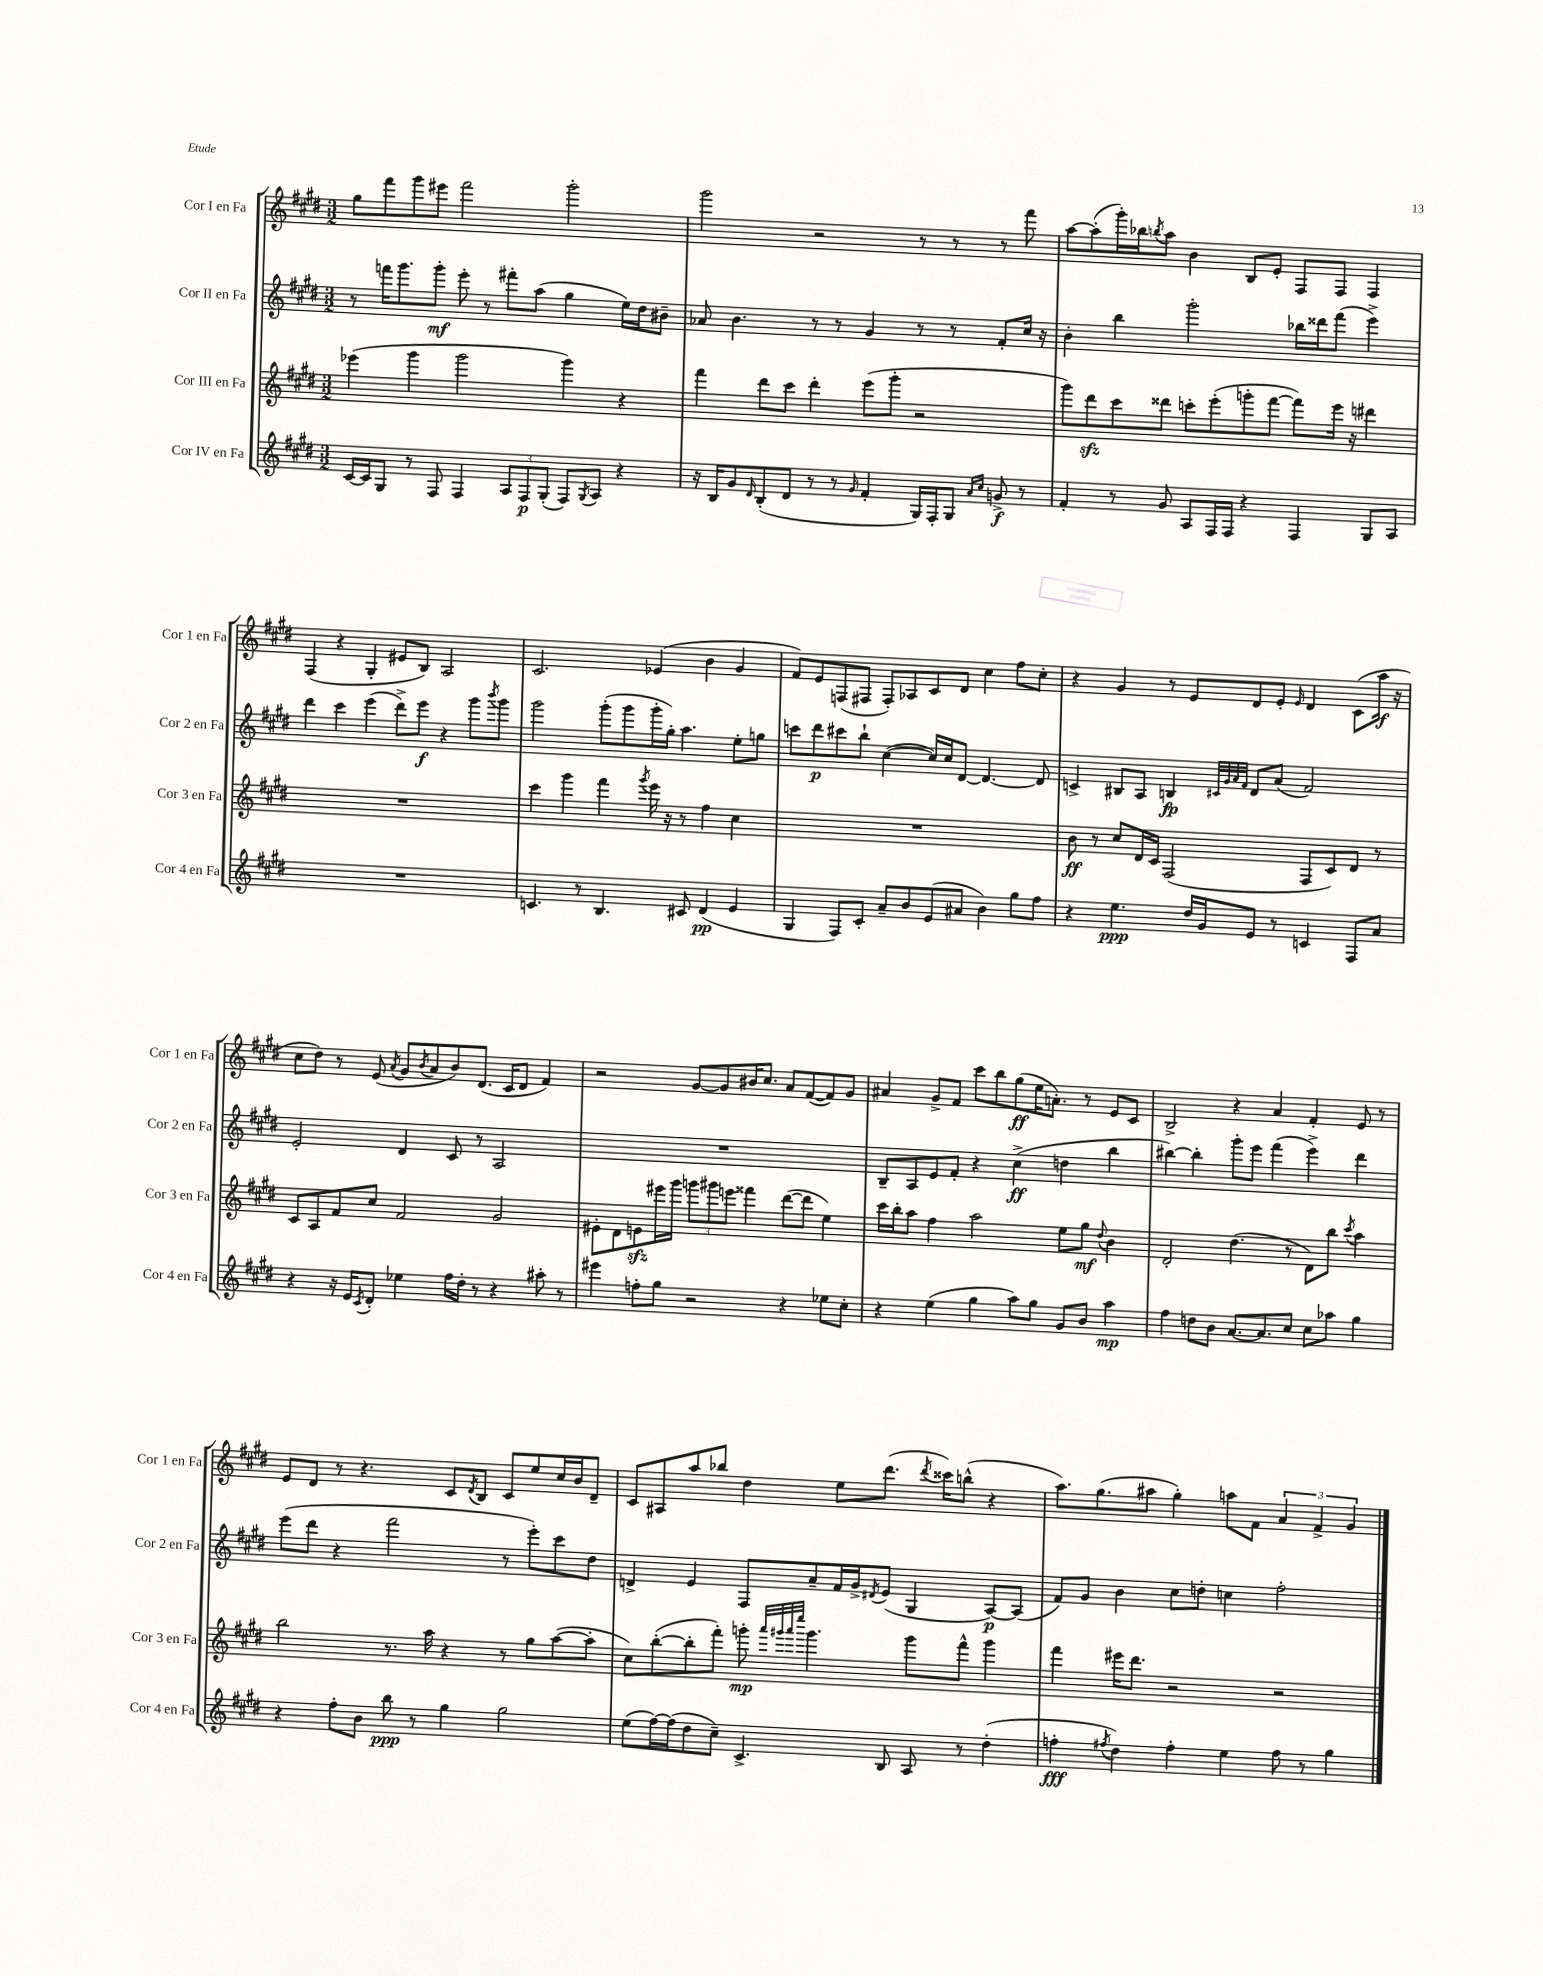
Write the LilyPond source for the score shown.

<<
\new StaffGroup <<
\new Staff = "s0" \with { instrumentName = "Cor I en Fa" shortInstrumentName = "Cor 1 en Fa" } {
    \clef treble \key e \major \numericTimeSignature \time 3/2
    gis''8 fis'''8 gis'''8 eis'''8 fis'''2 gis'''2-. |
    gis'''2 r2 r8 r8 r8 fis'''8 |
    a''8~ a''8-.( gis'''16-.) bes''16 \acciaccatura { b''8 } a''8 b'4 b8 e'8-. fis8 fis8 fis4 |
    fis4( r4 gis4-. eis'8 b8) a2 |
    cis'2. ees'4( b'4 gis'4 |
    fis'8) e'8 f8( fis8 fis8-.) aes8 cis'8 dis'8 cis''4 fis''8 cis''8-. |
    r4 gis'4 r8 e'8 dis'8 e'8-. \grace { e'16 } dis'4 cis'8( a''16\f r16 |
    cis''8 dis''8) r8 e'8( \acciaccatura { a'8 } gis'8 \acciaccatura { b'8 } a'8 b'8) dis'8.( cis'16 dis'8 fis'4) |
    r2 gis'8~ gis'8 bis'16 cis''8. a'8 fis'8~( fis'8) gis'8 |
    ais'4 gis'8-> fis'8 cis'''8 b''8 gis''8\ff( e''16 a'8.-.) r8 e'8 cis'8 |
    b2-> r4 a'4 fis'4-. e'8 r8 |
    e'8 dis'8 r8 r4. cis'8 \acciaccatura { dis'8 } b8 cis'8 e''8 cis''16 b'16 dis'8-- |
    cis'8 ais8 a''8 bes''8 dis''4 e''8 dis'''8.( \acciaccatura { dis'''8 } cisis'''16) b''8-^( r4 |
    a''8.) gis''8.( ais''8 gis''4-.) a''8 fis'8 \tuplet 3/2 { a'4 fis'4-> gis'4 } \bar "|." |
}
\new Staff = "s1" \with { instrumentName = "Cor II en Fa" shortInstrumentName = "Cor 2 en Fa" } {
    \clef treble \key e \major \numericTimeSignature \time 3/2
    r8 f'''16 gis'''8. gis'''8-.\mf e'''8-. r8 fis'''8-. a''8( gis''4 e''16) dis''16 bis'8-- |
    aes'8 b'4. r8 r8 gis'4 r8 r8 fis'8-. cis''16 r16 |
    b'4-. b''4 gis'''2-. bes''16 disis'''16 fis'''8( e'''4->) |
    dis'''4 cis'''4 e'''4( dis'''8->) e'''8\f r4 gis'''8 \acciaccatura { b'''8 } gis'''8 |
    gis'''2 gis'''8-.( gis'''8 gis'''16-. gis''16-.) a''4. e''8-. g''8 |
    c'''8 dis'''8\p cis'''8 b''8-! cis''4~( cis''16) cis''16 dis'8~ dis'4.~ dis'8 |
    c'4-> bis8 a8 b4\fp \grace { cis'32 gis'32 a'32 fis'32 } dis'8 a'8( fis'2) |
    e'2-. dis'4 cis'8 r8 a2 |
    R1. |
    b8-- a8 e'8 fis'8-. r4 cis''4->\ff( d''4 b''4 |
    bis''4~) bis''4-. gis'''8-. e'''8 fis'''4( e'''4->) dis'''4 |
    e'''8( dis'''8 r4 fis'''2 r8 e'''8-.) cis'''8 dis''8 |
    d'4-> e'4 fis8 a'8-- fis'16 gis'16-> \acciaccatura { dis'8 } e'8( gis4 a8~\p) a8( |
    fis'8) gis'8 b'4 cis''8 d''8-. c''4 fis''2-. \bar "|." |
}
\new Staff = "s2" \with { instrumentName = "Cor III en Fa" shortInstrumentName = "Cor 3 en Fa" } {
    \clef treble \key e \major \numericTimeSignature \time 3/2
    ees'''4( gis'''4 gis'''2 gis'''4) r4 |
    fis'''4 dis'''8 cis'''8 dis'''4-. e'''8( gis'''8-. r2 |
    gis'''8) dis'''8\sfz cis'''8 disis'''8 c'''8-. e'''8-.( g'''8-. fis'''8~ fis'''8) e'''16 r16 dis'''4 |
    R1. |
    cis'''4 gis'''4 fis'''4 \acciaccatura { gis'''8 } e'''16 r16 r8 fis''4 cis''4 |
    R1. |
    b'8\ff r8 cis''8 dis'16 cis'16 fis2( fis8 cis'8) dis'8 r8 |
    cis'8 a8 fis'8 cis''8 fis'2 gis'2 |
    eis'8-. dis'8 e'8\sfz eis'''16 gis'''16 \tuplet 3/2 { g'''8 gis'''8 e'''8 } fisis'''4 dis'''8~( dis'''8 e''4) |
    cis'''16 b''16-. a''8 fis''4 a''2 e''8 gis''8\mf \appoggiatura { dis''8 } b'4 |
    dis'2-. dis''4.( r8 dis'8) b''8 \acciaccatura { cis'''8 } a''4 |
    b''2 r8. a''16 r4 r8 gis''8 a''8~( a''8-. |
    cis''8) b''8~-.( b''8-. fis'''8-.) g'''8-.\mp \grace { a'''32 gis'''32 a'''32 e''''32 } gis'''4. gis'''8 fis'''8-^ gis'''4 |
    fis'''4 eis'''16 dis'''8. r2 r2 \bar "|." |
}
\new Staff = "s3" \with { instrumentName = "Cor IV en Fa" shortInstrumentName = "Cor 4 en Fa" } {
    \clef treble \key e \major \numericTimeSignature \time 3/2
    cis'16~ cis'16 gis8 r8 fis8 fis4 \tuplet 3/2 { a8 fis8\p gis8-.( } fis8) \acciaccatura { gis8 } a8 r4 |
    r16 b16 gis'8 \grace { dis'16 } b8-.( dis'8 r8 r8 \grace { gis'16 } fis'4-. gis16) fis16-. gis8 \grace { a'16 cis''16 } g'8->\f r8 |
    fis'4-. r8 gis'8 a8 fis16 fis16 r4 fis4 gis8 a8 |
    R1. |
    c'4. r8 b4. cis'8 dis'4\pp( e'4 |
    gis4 fis8) cis'8-. a'8-- b'8 e'8( ais'8 b'4) gis''8 fis''8 |
    r4 e''4.\ppp dis''16 gis'16 e'8 r8 c'4 fis8 a'8 |
    r4 r16 e'16 \acciaccatura { cis'8 } dis'8-. ees''4 fis''16 dis''16-. r8 r4 ais''8-. r8 |
    eis'''4 f''8-. gis''8 r2 r4 ees''8 cis''8-. |
    r4 e''4( gis''4 a''8) gis''8 gis'8 b'8 a''4\mp |
    fis''4 d''8 b'8 a'8.~ a'8. cis''8 cis''8 aes''8 gis''4 |
    r4 fis''8-. b'8 b''8\ppp r8 gis''4 gis''2 |
    e''8( fis''16~) fis''16( dis''8 cis''8--) cis'4.-> b8 a8 r8 dis''4-.( |
    f''4-.\fff \acciaccatura { fis''8 } dis''4) fis''4-. e''4 fis''8 r8 gis''4 \bar "|." |
}
>>
>>
\layout { \context { \Score \remove "Bar_number_engraver" } }
